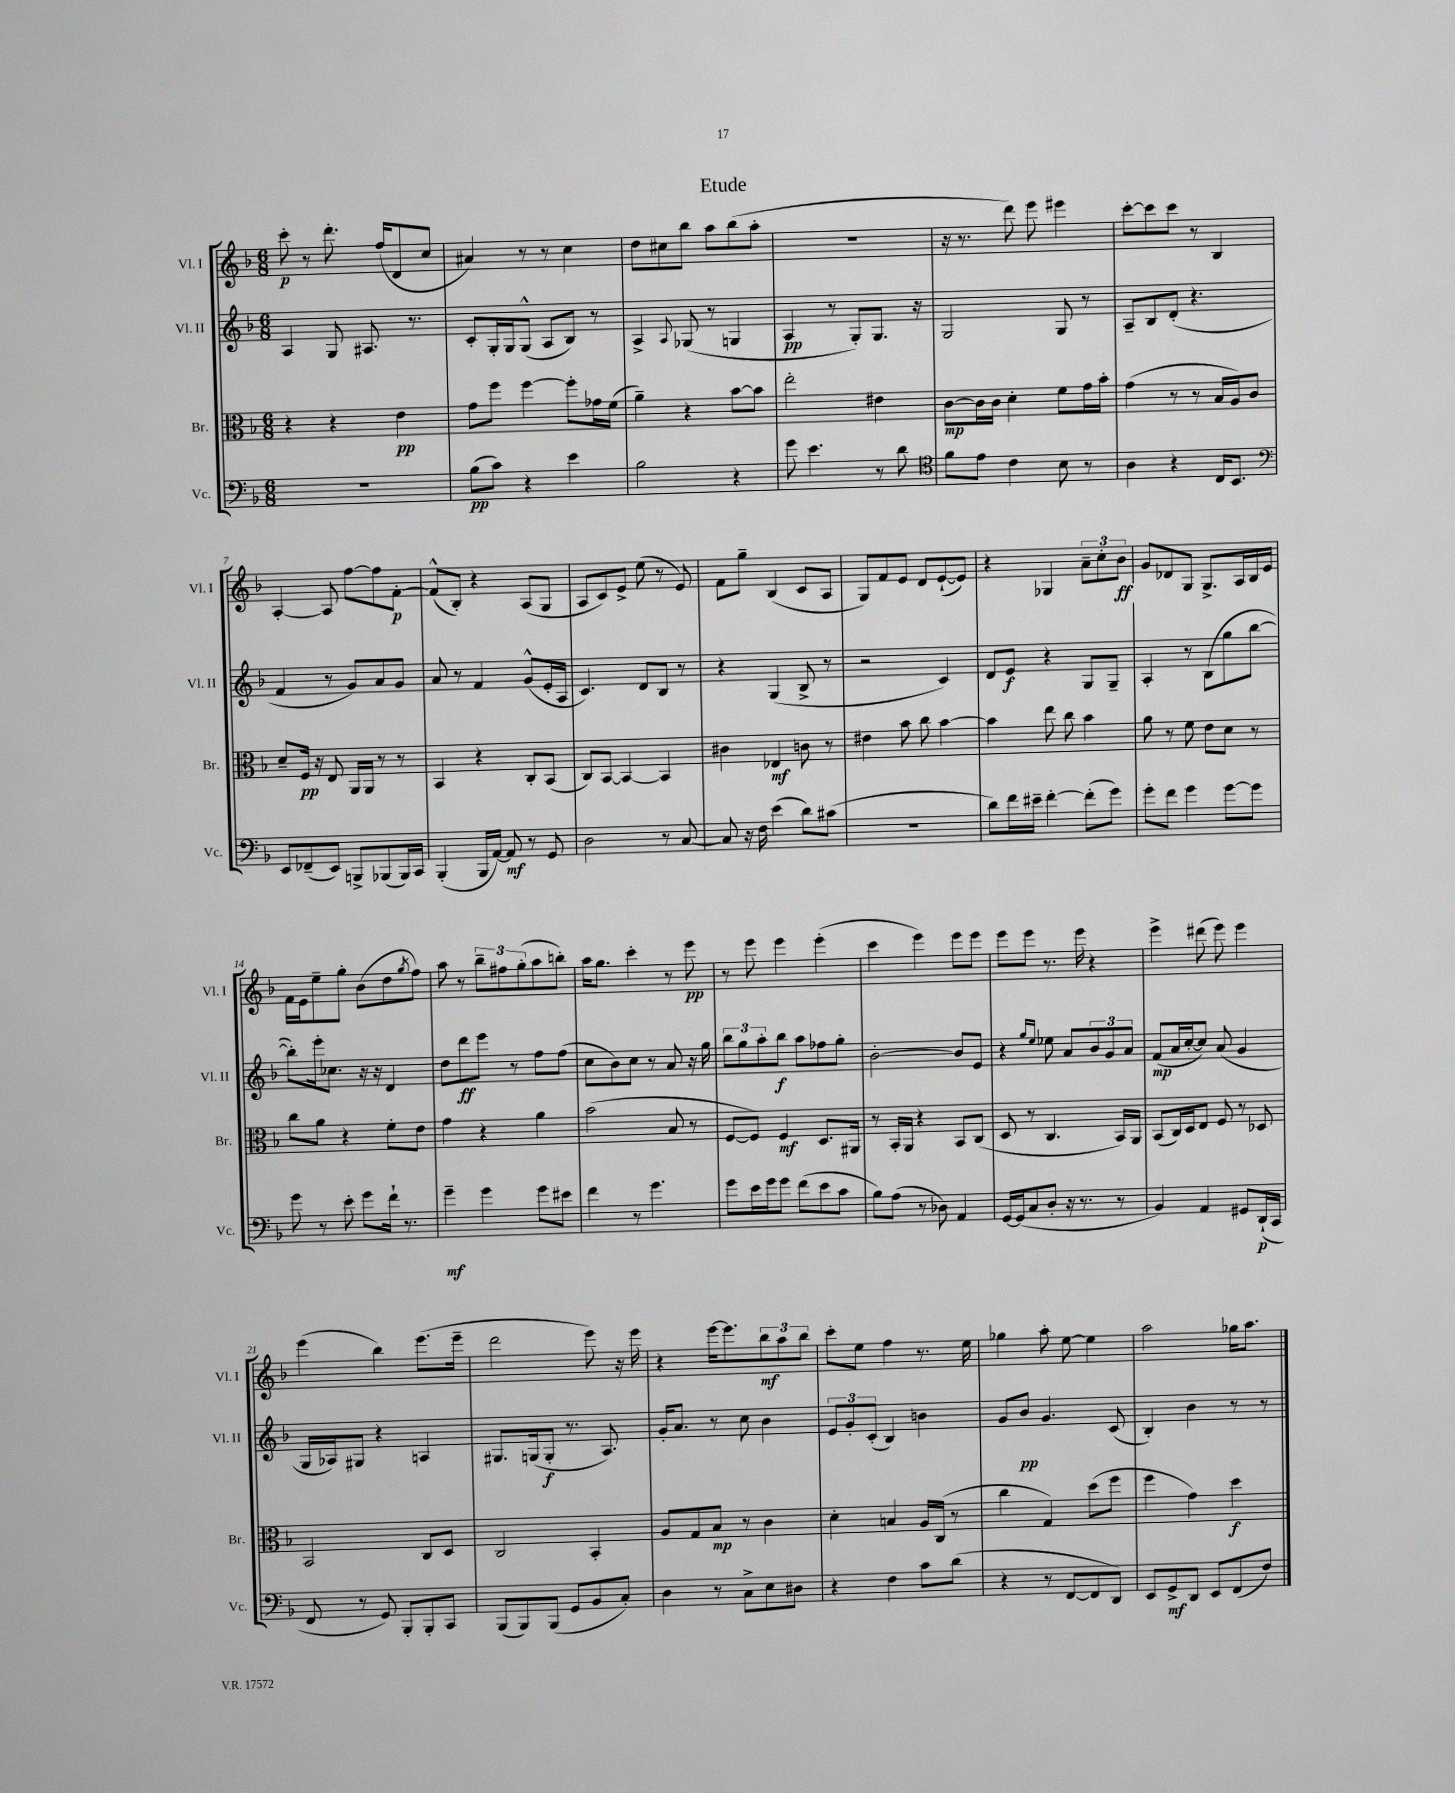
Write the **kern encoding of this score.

**kern	**kern	**kern	**kern
*staff4	*staff3	*staff2	*staff1
*clefF4	*clefC3	*clefG2	*clefG2
*k[b-]	*k[b-]	*k[b-]	*k[b-]
*M6/8	*M6/8	*M6/8	*M6/8
2.r	4r	4A/	8ccc'\
.	.	.	8r
.	4r	8G/	8.ddd'\
.	.	8.A#/	.
.	.	.	(16ff/LK
.	4e\	.	8d/
.	.	8.r	.
.	.	.	8cc/J
=	=	=	=
(8B-\L	8g\L	8c'/L	4a#/)
8c\J)	8ff\J	16G'/L	.
.	.	16G/J	.
4r	[4ff\	(8G^^/J	8r
.	.	8A/L	8r
4e\	8ff'\]L	8B-/J)	4cc\
.	16g-\L	8r	.
.	(16f\JJ	.	.
=	=	=	=
2B-\	4a~\)	4A^/	8dd\L
.	.	.	8cc#\
.	.	8qqA/	.
.	4r	(8G-/	8bb-\J
.	.	8r	8aa\L
4r	[8b-\L	4G/	(8bb-\
.	8b-\]J	.	8aa'\J
=	=	=	=
8g\	2ee'\	4A/	2.r
4.e\	.	.	.
.	.	8r	.
.	.	8G'/L)	.
8r	4e#\	8.G/J	.
8d\	.	.	.
.	.	16r	.
=	=	=	=
*clefC4	*	*	*
8f\L	[8c\L	2G/	16r
.	.	.	8.r
8e\J	16c\]L	.	.
.	16c\JJ	.	.
4c\	4d'\	.	8ddd\)
.	.	.	8eee\
8B-\	8f\L	8G/	4eee#\
8r	16g\L	8r	.
.	16b-'\JJ	.	.
=	=	=	=
4A\	(4g\	8A~/L	[8ccc'\L
.	.	8B-/	8ccc\]
4r	8r	(8d'/J	8ccc\J
.	8r	4.r	8r
16C/LK	16B-/LL	.	4B-/
8.BB-/J	16A/J)	.	.
.	8c/J	.	.
=	=	=	=
*clefF4	*	*	*
8EE/L	8d~/L	4f/	[4A'/
(8FF-~/	16F/Jk	.	.
.	16r	.	.
8EE/J)	8E/	8r	8A/]
8BBB^/L	16AA/LL	8g/L)	[8ff\L
.	16AA/JJ	.	.
(8BBB-/	8r	8a/	8ff\]
16BBB-/L)	8r	8g/J	[8f'\J
16CC/JJ	.	.	.
=	=	=	=
(4BBB-'/	4BB-/	8a/	(8f^^/]L
.	.	8r	8B-'/J)
16BBB-/LL	4r	4f/	4r
[16AA/JJ)	.	.	.
8AA/]	.	.	.
8r	8C'/L	(8g^^/L	(8A/L
8GG/	(8BB-/J	16e'/L	8G/J
.	.	16A/JJ	.
=	=	=	=
2D\	8C/L)	4.c/)	8A/L
.	[8BB-/J	.	8c/)
.	4BB-/_	.	8e^/J
.	.	8d/L	(8ee\
8r	4BB-/]	8B-/J	8r
[8C/	.	8r	8e/)
=	=	=	=
8C/]	4c#\	4r	8f\L
16r	.	.	8gg~\J
16F\	.	.	.
(4e\	4E-/	(4G/	(4B-/
8d\L)	8c\	8B-^/	8c/L
(8c#\J	8r	8r	8A/J
=	=	=	=
2.r	4e#\	2r	8G/L)
.	.	.	8f/
.	8b-\	.	8e/J
.	8cc\	.	8d/L
.	[4b-\	4c/)	([8e`/
.	.	.	8e/]J)
=	=	=	=
8d\L)	4b-\]	8d/L	4r
16f\L	.	8e/J	.
16e#~\JJ	.	.	.
[4f'\	8ee\	4r	4G-/
.	8cc\	.	.
(8f'\]L	4b-\	8G/L	12a~\L
.	.	.	12cc'\
8g\J)	.	8G~/J	.
.	.	.	12b-\J
=	=	=	=
8g'\L	8a\	4A'/	8g/L
8f\J	8r	.	8d-/
4g\	8f\	8r	8G/J
.	8e\L	(8B-\L	8.G^/L
[8g\L	8d\J	8gg\	.
.	.	.	16A/L
8g\]J	8r	[8bb-\J	16B-/
.	.	.	16e/JJ
=	=	=	=
8g\	8cc\L	8bb-'\]L)	16f\LL
.	.	.	16e\J
8r	8a\J	16eee'\k	8ee~\
.	.	8.cc-\J	.
8e'\	4r	.	8gg'\J
8g\L	.	16r	(8b-\L
.	.	16r	.
16f`\Jk	8f'\L	4d/	8dd\
8.r	.	.	.
.	.	.	8qgg/
.	8e\J	.	8ff\J)
=	=	=	=
4g~\	4g\	8dd\L	8aa\
.	.	8ddd\	8r
4g\	4r	8eee\J	12bb-~\L
.	.	.	12ff#\
.	.	8r	.
.	.	.	(12gg'\
8g\L	4a\	8ff\L	8aa\
8e#\J	.	(8ff\J	8bb'\J)
=	=	=	=
4f\	(2b-\	8cc\L	16aa\LK
.	.	.	8.gg\J
.	.	8b-\)	.
8r	.	8cc\J	4ccc'\
4.g\	.	8r	.
.	8B-/	8a/	8r
.	8r	16r	8eee\
.	.	16gg\	.
=	=	=	=
8g\L	[8F/L	12bb-\L	8r
.	.	12gg\	.
16e\L	8F/]J)	.	8eee\
.	.	12aa'\	.
16g\J	.	.	.
8g\J	4F/	8bb-\J	4eee\
(8f\L	.	8aa\L	.
8e\	8.D/L	8ff-\	(4eee'\
8c\J	.	8gg'\J	.
.	16AA#/Jk	.	.
=	=	=	=
8B-\L)	8r	[2b-'\	4ccc\
(8A\J	16BB-'/LL	.	.
.	16AA/JJ	.	.
8r	4r	.	4eee\)
8D-\)	.	.	.
4AA/	8BB-/L	8b-/]L	8eee\L
.	(8C/J	8e/J	8eee\J
=	=	=	=
[16GG/LL	8D/	4r	8eee\L
(16GG/]J	.	.	.
8C/	8r	.	8eee\J
.	.	16qqgg/LL	.
.	.	16qqee/JJ	.
8D'/J	4.C/	8ee-\	8.r
16r	.	8a/L	.
8.r	.	.	16eee\
.	.	12b-/	4r
.	.	12g/	.
8r	16BB-/LL)	.	.
.	.	12a/J	.
.	16AA/JJ	.	.
=	=	=	=
4BB-/)	(8BB-/L	(8f/L	4eee^\
.	16C/L)	16a/L	.
.	16D/J	[16cc'/J	.
4AA/	8E/J	8cc/]J)	(8ddd#\
.	8F/	(8a/	8eee\)
8GG#/L	8r	4g/	4eee\
(16DD`/L	8D-/	.	.
16CC/JJ	.	.	.
=	=	=	=
8FF/	2BB-/	16G/LL	(4eee\
.	.	16A-/J)	.
8r	.	8G#/J	.
8GG/)	.	4r	4bb-\)
8BBB-'/L	.	.	.
8BBB-'/	8C/L	4A/	(8.eee\L
8CC/J	8D/J	.	.
.	.	.	16eee~\Jk
=	=	=	=
(8BBB-/L	2C/	8.G#/L	2ddd\
8BBB-/)	.	.	.
.	.	(16G/k	.
(8BBB-/J	.	8G'/J	.
8GG/L	.	8.r	.
8BB-/	4BB-'/	.	8eee\)
.	.	8.A/)	.
8C'/J)	.	.	16r
.	.	.	16eee\
=	=	=	=
4D\	8A/L	16g'/LK	4r
.	.	8.a/J	.
.	8G/	.	.
8r	8B-/J	8r	[16eee\LK
.	.	.	8.eee\]
8C^\L	8r	8cc\	.
8E\	4c\	4b-\	12bb-\
.	.	.	12aa\
8D#\J	.	.	.
.	.	.	12bb-\J
=	=	=	=
4r	4d'\	12e/L	8ccc'\L
.	.	12g'/	.
.	.	.	8ee\J
.	.	(12c'/J	.
4F\	4B/	4B-/)	4ff\
8c\L	16A/LL	4b\	8.r
.	(16C/JJ	.	.
(8d\J	8r	.	.
.	.	.	16ee\
=	=	=	=
4r	4cc\	8g/L	4gg-\
.	.	8b-/J	.
8r	4G/)	4.g/	8aa'\
[8FF/L	.	.	[8ee\
8FF/]	(8dd\L	.	4ee\]
8DD/J)	8ff\J	(8c/	.
=	=	=	=
8EE/L	4ff\	4B-'/)	2aa\
8GG^/	.	.	.
8DD/J	4g\)	4b-\	.
8EE/L	.	.	.
(8FF/	4dd\	8r	16gg-\LK
.	.	.	8.aa\J
8F/J)	.	8r	.
==	==	==	==
*-	*-	*-	*-
